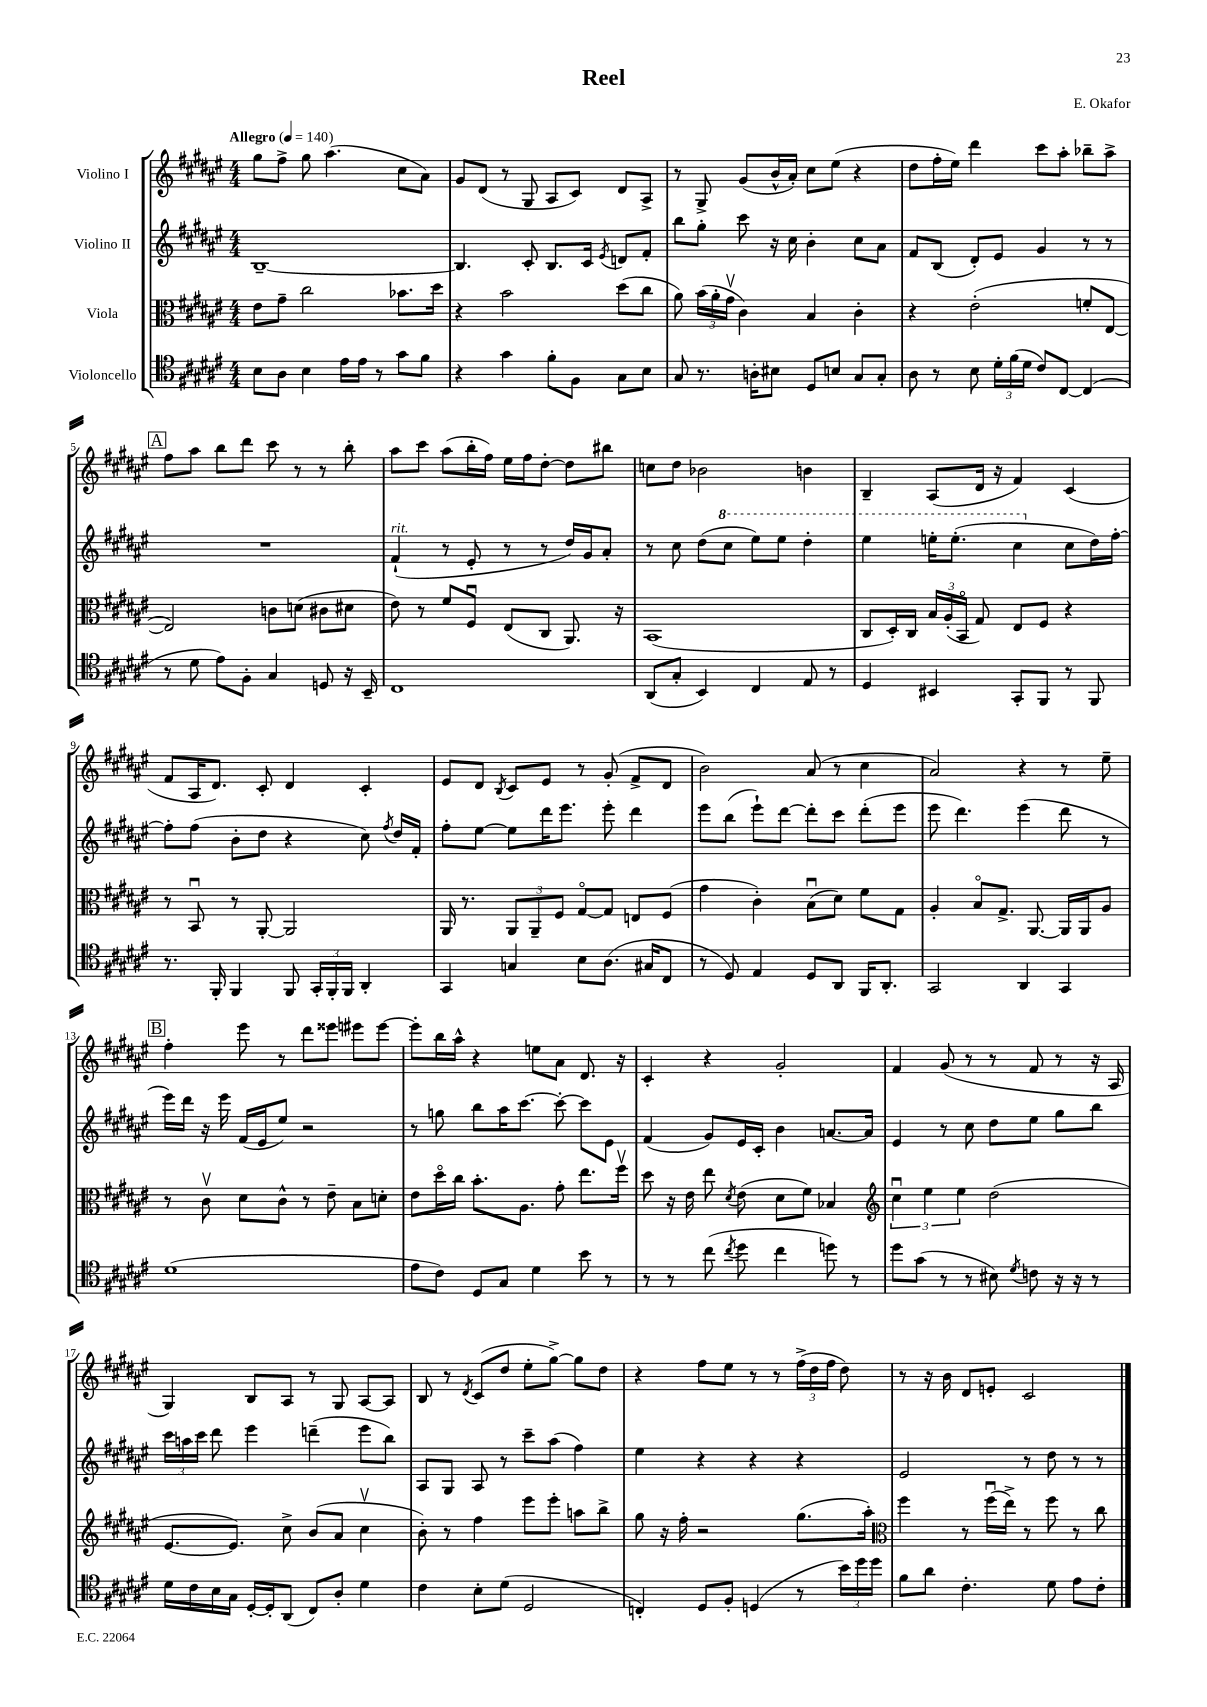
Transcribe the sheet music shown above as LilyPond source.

\header { title = "Reel" composer = "E. Okafor" }
<<
\new StaffGroup <<
\new Staff = "s0" \with { instrumentName = "Violino I" } {
    \clef treble \key fis \major \numericTimeSignature \time 4/4 \tempo "Allegro" 4 = 140
    \autoBeamOff gis''8[ fis''8]-> gis''8 ais''4.( cis''8[ ais'8]) |
    gis'8[ dis'8]( r8 gis8 ais8[ cis'8]) dis'8[ ais8]-> |
    r8 gis8-> gis'8[( b'16-^ ais'16]-.) cis''8[ eis''8]( r4 |
    dis''8[ fis''16-. eis''16]) dis'''4 cis'''8[ ais''8]-. bes''8[-- ais''8]-> |
    \mark \markup { \box "A" } fis''8[ ais''8] b''8[ dis'''8] cis'''8 r8 r8 b''8-. |
    ais''8[ cis'''8] ais''8[( b''16-. fis''16]) eis''16[ fis''16 dis''8]~-. dis''8[ bis''8] |
    c''8[ dis''8] bes'2 b'4 |
    b4-- ais8[( dis'16] r16 fis'4) cis'4( |
    fis'8[ ais16 dis'8.]) cis'8-. dis'4 cis'4-. |
    eis'8[ dis'8] \acciaccatura { b8 } cis'8[ eis'8] r8 gis'8-.( fis'8[-> dis'8] |
    b'2) ais'8( r8 cis''4 |
    ais'2) r4 r8 eis''8-- |
    \mark \markup { \box "B" } fis''4-. eis'''8 r8 dis'''8[ eisis'''8] eis'''8[ eis'''8]~ |
    eis'''8[-. b''16 ais''16]-^ r4 e''8[ ais'8] dis'8. r16 |
    cis'4-. r4 gis'2-. |
    fis'4 gis'8( r8 r8 fis'8 r8 r16 ais16 |
    gis4) b8[ ais8] r8 gis8 ais8[~ ais8] |
    b8 r8 \acciaccatura { dis'8 } cis'8[( dis''8] eis''8[-. gis''8]~->) gis''8[ dis''8] |
    r4 fis''8[ eis''8] r8 r8 \tuplet 3/2 { fis''16[->( dis''16 fis''16] } dis''8) |
    r8 r16 b'16 dis'8[ e'8]-. cis'2 \bar "|." |
}
\new Staff = "s1" \with { instrumentName = "Violino II" } {
    \clef treble \key fis \major \numericTimeSignature \time 4/4
    \autoBeamOff b1~-- |
    b4. cis'8-. b8.[ cis'16] \acciaccatura { eis'8 } d'8[ fis'8]-. |
    b''8[ gis''8]-. cis'''8 r16 cis''16 b'4-. cis''8[ ais'8] |
    fis'8[ b8]( dis'8[-.) eis'8] gis'4 r8 r8 |
    \mark \markup { \box "A" } R1 |
    fis'4-!^\markup { \italic "rit." }( r8 eis'8-. r8 r8 dis''16[) gis'16 ais'8]-. |
    r8 cis''8 dis''8[( \ottava #1 cis'''8] eis'''8[) eis'''8] dis'''4-. |
    eis'''4 e'''16[-. e'''8.]-.( cis'''4 \ottava #0 cis''8[ dis''16) fis''16]~-. |
    fis''8[-. fis''8]( b'8[-. dis''8] r4 cis''8) \acciaccatura { fis''8 } dis''16[ fis'16]-. |
    fis''8[-. eis''8]~ eis''8[ dis'''16 eis'''8.] eis'''8-. dis'''4 |
    eis'''8[ b''8]( eis'''8[-!) dis'''8]~ dis'''8[-. cis'''8] dis'''8[-.( eis'''8] |
    eis'''8 dis'''4.) eis'''4( dis'''8 r8 |
    \mark \markup { \box "B" } eis'''16[) dis'''16] r16 eis'''16 fis'16[( eis'16 eis''8]) r2 |
    r8 g''8 b''8[ ais''16 cis'''8.]~ cis'''8~-. cis'''8[ eis'8] |
    fis'4( gis'8[) eis'16 cis'16]-. b'4 a'8.[~ a'16] |
    eis'4 r8 cis''8 dis''8[ eis''8] gis''8[ b''8] |
    \tuplet 3/2 { cis'''16[ a''16 cis'''16] } dis'''8 eis'''4 d'''4--( eis'''8[ b''8]) |
    ais8[ gis8] ais8 r8 cis'''8[-- ais''8]( fis''4) |
    eis''4 r4 r4 r4 |
    eis'2 r8 dis''8 r8 r8 \bar "|." |
}
\new Staff = "s2" \with { instrumentName = "Viola" } {
    \clef alto \key fis \major \numericTimeSignature \time 4/4
    \autoBeamOff eis'8[ gis'8]-- cis''2 bes'8.[ dis''16] |
    r4 b'2 dis''8[( cis''8] |
    ais'8) \tuplet 3/2 { b'16[( ais'16-. gis'16]\upbow } cis'4) b4 cis'4-. |
    r4 eis'2-.( f'8[-. eis8]~ |
    \mark \markup { \box "A" } eis2) c'8[ d'8]( cis'8[ dis'8] |
    eis'8) r8 fis'8[ fis8]\downbow eis8[( cis8] ais,8.) r16 |
    b,1( |
    cis8[ dis16-.) cis16] \tuplet 3/2 { b16[ ais16-.( b,16]\flageolet } gis8) eis8[ fis8] r4 |
    r8 b,8\downbow r8 ais,8~-. ais,2 |
    ais,16 r8. \tuplet 3/2 { ais,8[ ais,8-- fis8] } gis8[~\flageolet gis8] e8[ fis8]( |
    gis'4 cis'4-.) b8[\downbow( dis'8]) fis'8[ gis8] |
    ais4-. b8[\flageolet gis8.]-> ais,8.~ ais,16[ ais,16 ais8] |
    \mark \markup { \box "B" } r8 cis'8\upbow dis'8[ cis'8]-^ r8 eis'8-- b8[ d'8]-. |
    eis'8[ dis''16\flageolet cis''16] b'8.[-. ais8.] gis'8-. eis''8.[ fis''16]\upbow |
    dis''8 r16 eis'16 eis''8 \acciaccatura { dis'8 } eis'8( dis'8[ fis'8]) bes4 |
    \clef treble \tuplet 3/2 { cis''4\downbow eis''4 eis''4 } dis''2( |
    eis'8.[~ eis'8.]) cis''8-> b'8[( ais'8] cis''4\upbow |
    b'8-.) r8 fis''4 eis'''8[ eis'''8]-. a''8[ b''8]-> |
    gis''8 r16 fis''16-. r2 gis''8.[( ais''16]-.) |
    \clef alto fis''4 r8 fis''16[\downbow( eis''16]->) r8 fis''8 r8 cis''8 \bar "|." |
}
\new Staff = "s3" \with { instrumentName = "Violoncello" } {
    \clef tenor \key fis \major \numericTimeSignature \time 4/4
    \autoBeamOff b8[ ais8] b4 eis'16[ eis'16] r8 gis'8[ fis'8] |
    r4 gis'4 fis'8[-. fis8] gis8[ b8] |
    gis8 r8. a16[-. bis8] dis8[ b8] gis8[ gis8]-. |
    ais8 r8 b8 \tuplet 3/2 { dis'16[-. fis'16( dis'16] } cis'8[) cis8]~ cis4( |
    \mark \markup { \box "A" } r8 dis'8 eis'8[) fis8]-. gis4 d8 r16 b,16-- |
    cis1 |
    ais,8[( gis8]-. b,4) cis4 eis8 r8 |
    dis4 bis,4 gis,8[-. fis,8] r8 fis,8 |
    r8. fis,16-. fis,4 fis,8 \tuplet 3/2 { gis,16[-. fis,16-. fis,16] } ais,4-. |
    gis,4 g4 b8[ ais8.]( gis16[ cis8] |
    r8 dis8) eis4 dis8[ ais,8] fis,16[ ais,8.]-. |
    gis,2 ais,4 gis,4 |
    \mark \markup { \box "B" } dis'1( |
    eis'8[ cis'8]) dis8[ gis8] dis'4 b'8 r8 |
    r8 r8 cis''8( \acciaccatura { cis''8 } dis''8 cis''4 d''8) r8 |
    dis''8[ gis'8]( r8 r8 bis8) \acciaccatura { dis'8 } c'8 r16 r16 r8 |
    dis'16[ cis'16 b16 gis16] dis16[~-. dis16-. ais,8]( cis8[) ais8]-. dis'4 |
    cis'4 b8[-. dis'8]( dis2 |
    c4-.) dis8[ fis8]-. d4( r8 \tuplet 3/2 { b'16[) dis''16 dis''16] } |
    fis'8[ ais'8] cis'4.-. dis'8 eis'8[ cis'8]-. \bar "|." |
}
>>
>>
